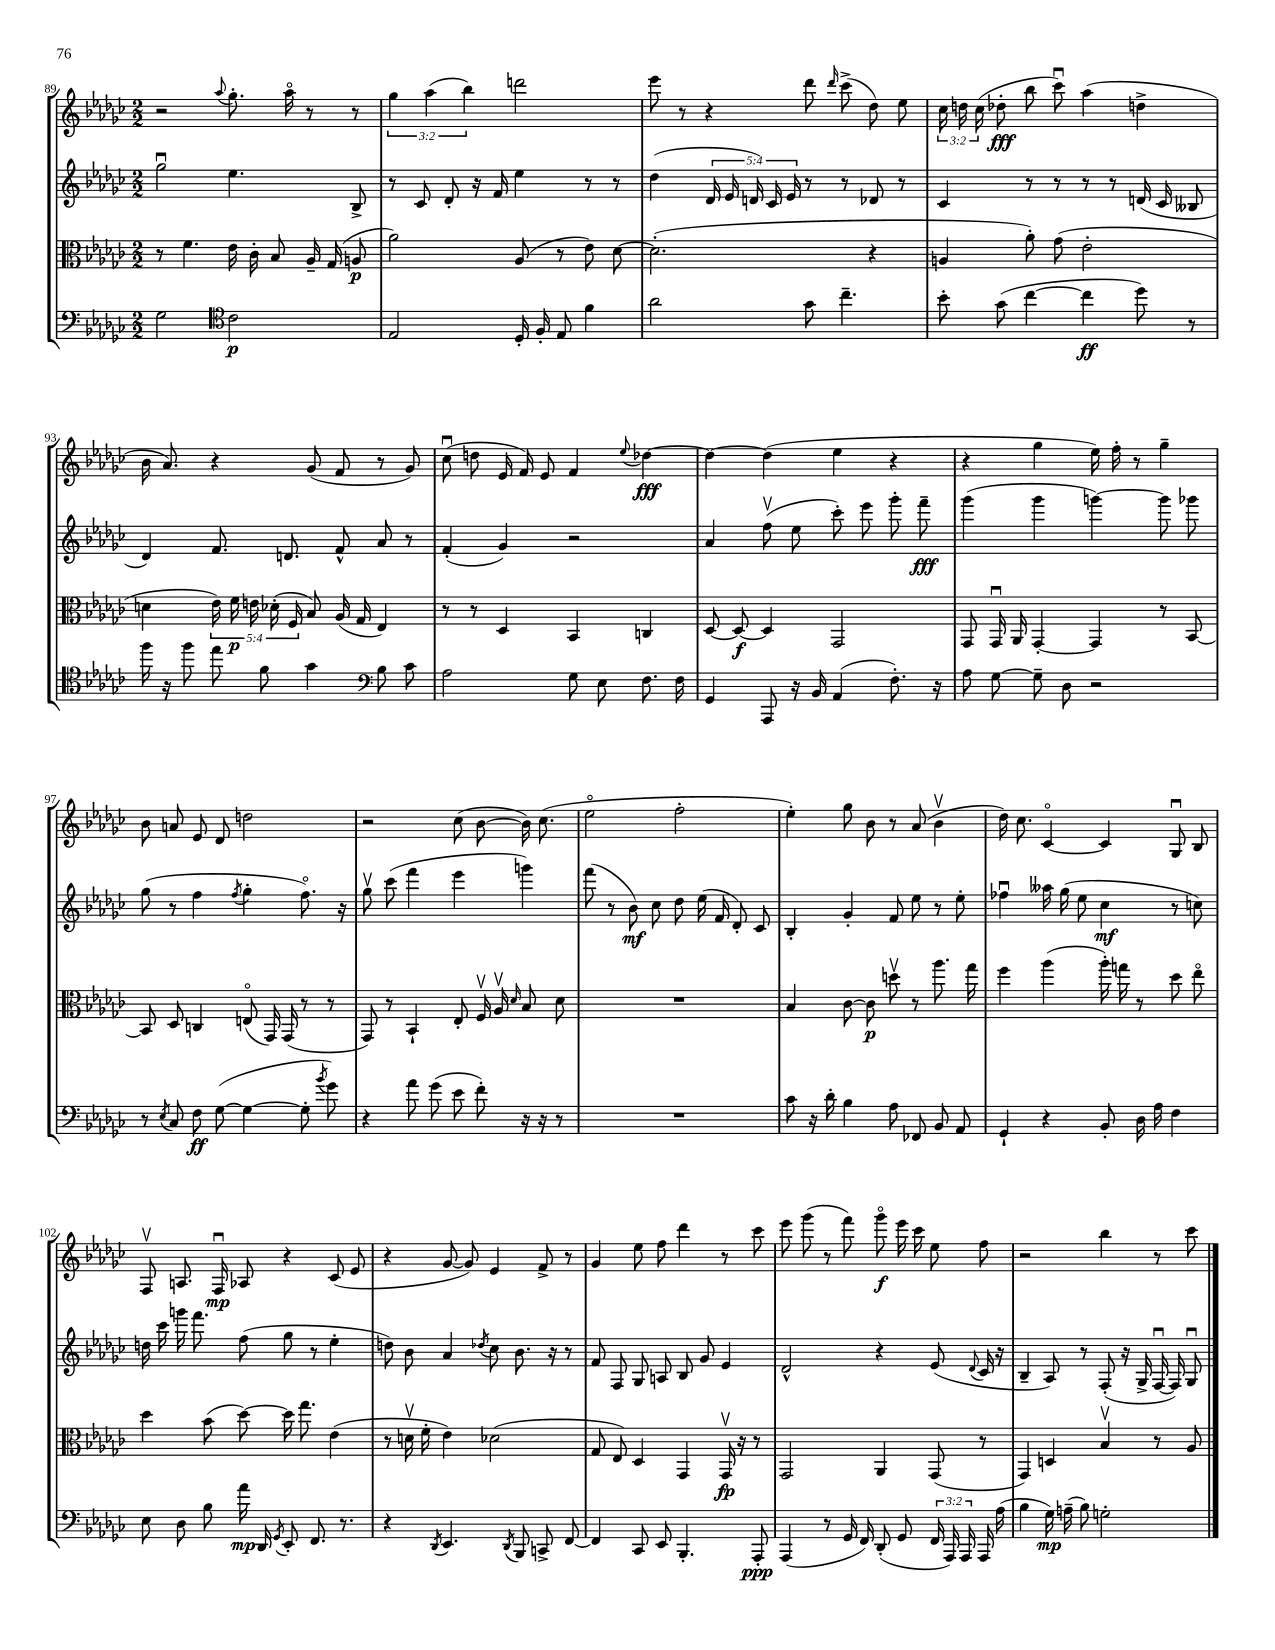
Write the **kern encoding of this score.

**kern	**kern	**kern	**kern
*staff4	*staff3	*staff2	*staff1
*clefF4	*clefC3	*clefG2	*clefG2
*k[b-e-a-d-g-c-]	*k[b-e-a-d-g-c-]	*k[b-e-a-d-g-c-]	*k[b-e-a-d-g-c-]
*M2/2	*M2/2	*M2/2	*M2/2
2G-\	8r	2gg-u\	2r
.	4.f\	.	.
*clefC4	*	*	*
.	.	.	8qqaa-/
2c-\	16e-\	4.ee-\	8.gg-'\
.	16c-'\	.	.
.	8B-/	.	.
.	.	.	16aa-o\
.	16A-~/	.	8r
.	(16G-/	.	.
.	8A/	8B-^/	8r
=	=	=	=
2E-/	2a-\)	8r	6gg-\
.	.	8c-/	.
.	.	.	(6aa-\
.	.	8d-'/	.
.	.	.	6bb-\)
.	.	16r	.
.	.	16f/	.
16D-'/	(8A-/	4ee-\	2ddd\
16F'/	.	.	.
8E-/	8r	.	.
4f\	8e-\)	8r	.
.	[8d-\	8r	.
=	=	=	=
2a-\	(2.d-'\]	(4dd-\	8eee-\
.	.	.	8r
.	.	20d-/	4r
.	.	20e-/	.
.	.	20d/)	.
.	.	20c-/	.
.	.	20e-/	.
8g-\	.	8r	8ddd-\
.	.	.	16qqddd-/
4.cc-~\	.	8r	(8ccc-^\
.	4r	8d-/	8dd-\)
.	.	8r	8ee-\
=	=	=	=
8b-'\	4A/	4c-/	24cc-\
.	.	.	24dd\
.	.	.	(24cc-\
(8g-\	.	.	8dd-'\
[4cc-\	8a-'\)	8r	8bb-\
.	(8g-\	8r	8ccc-u\)
4cc-\]	2e-'\	8r	(4aa-\
.	.	8r	.
8dd-\)	.	(16d/	4dd^\
.	.	16c-/	.
8r	.	8B--/	.
=	=	=	=
16ff\	4d\	4d-/)	16b-\
16r	.	.	8.a-/)
8ff\	.	.	.
8ee-\	20e-\)	8.f/	4r
.	20f\	.	.
.	20e\	.	.
8f\	.	.	.
.	(20d-'\	.	.
.	.	8.d/	.
.	20F/	.	.
4g-\	8B-/)	.	(8g-/
.	(16A-/	8f^^/	8f/
.	16G-/	.	.
*clefF4	*	*	*
8B-\	4E-/)	8a-/	8r
8c-\	.	8r	8g-/)
=	=	=	=
2A-\	8r	(4f'/	(8cc-u\
.	8r	.	8dd\
.	4D-/	4g-/)	16e-/
.	.	.	16f/)
.	.	.	8e-/
8G-\	4BB-/	2r	4f/
8E-\	.	.	.
.	.	.	8qqee-/
8.F\	4C/	.	[4dd-\
16F\	.	.	.
=	=	=	=
4GG-/	[8D-/	4a-/	4dd-\_
.	8D-/_	.	.
8AAA-/	4D-/]	(8ffv\	(4dd-\]
16r	.	8ee-\	.
16BB-/	.	.	.
(4AA-/	2GG-/	8ccc-'\)	4ee-\
.	.	8eee-\	.
8.F'\)	.	8ggg-'\	4r
.	.	8fff~\	.
16r	.	.	.
=	=	=	=
8A-\	8GG-/	(4ggg-\	4r
[8G-\	16GG-u/	.	.
.	16AA-/	.	.
8G-~\]	[4GG-'/	4ggg-\	4gg-\
8D-\	.	.	.
2r	4GG-/]	[4ggg\)	16ee-\)
.	.	.	16ff'\
.	.	.	8r
.	8r	8ggg\]	4gg-~\
.	[8BB-/	8ggg-\	.
=	=	=	=
8r	8BB-/]	(8gg-\	8b-\
8qE-/	.	.	.
8C-/	8D-/	8r	8a/
8F\	4C/	4ff\	8e-/
([8G-\	.	.	8d-/
.	.	8qff/	.
4G-\_	(8Eo/	4gg-'\	2dd\
.	16GG-/)	.	.
.	(16GG-/	.	.
8G-'\]	8r	8.ffo\)	.
8qb-/	.	.	.
8g-\)	8r	.	.
.	.	16r	.
=	=	=	=
4r	8GG-/)	8gg-v\	2r
.	8r	(8ccc-\	.
8a-\	4BB-`/	4fff\	.
(8g-\	.	.	.
8e-\	8E-'/	4eee-\	(8cc-\
8f'\)	16Fv/	.	[8b-\
.	16A-v/	.	.
.	16qqd-/	.	.
16r	8B-/	4ggg\)	16b-\])
16r	.	.	(8.cc-\
8r	8d-\	.	.
=	=	=	=
1r	1r	(8fff\	2ee-o\
.	.	8r	.
.	.	8b-\)	.
.	.	8cc-\	.
.	.	8dd-\	2ff'\
.	.	(16ee-\	.
.	.	16f/	.
.	.	8d-'/)	.
.	.	8c-/	.
=	=	=	=
8c-\	4B-/	4B-'/	4ee-'\)
16r	.	.	.
16d-'\	.	.	.
4B-\	[8c-\	4g-'/	8gg-\
.	8c-\]	.	8b-\
8A-\	8ddv\	8f/	8r
8FF-/	8r	8ee-\	(8a-/
8BB-/	8.aa-\	8r	4b-v\
8AA-/	.	8ee-'\	.
.	16gg-\	.	.
=	=	=	=
4GG-`/	4ff\	4ff-u\	16dd-\)
.	.	.	8.cc-\
4r	(4aa-\	16aa--\	[4c-o/
.	.	(16gg-\	.
.	.	8ee-\	.
8BB-'/	16aa-'\)	4cc-\	4c-/]
.	16gg\	.	.
16D-\	8r	.	.
16A-\	.	.	.
4F\	8dd-\	8r	8G-u/
.	8ee-o\	8cc\)	8B-/
=	=	=	=
8E-\	4dd-\	16dd\	8Fv/
.	.	16ccc-\	.
8D-\	.	16ggg\	8.A/
.	.	8.fff\	.
8B-\	(8b-\	.	.
.	.	.	16Fu/
16a-\	[8dd-\)	(8ff\	8A-/
16DD-/	.	.	.
8qGG-/	.	.	.
8EE-'/	16dd-\]	8gg-\	4r
.	8.gg-\	.	.
8.FF/	.	8r	.
.	(4e-\	4ee-'\	(8c-/
8.r	.	.	.
.	.	.	8e-/
=	=	=	=
4r	8r	8dd\)	4r
.	16dv\	8b-\	.
.	16f'\	.	.
8qDD-/	.	.	.
4.EE-/	4e-\)	4a-/	[8g-/
.	.	.	8g-/])
.	.	8qdd-/	.
.	(2d-\	8cc-\	4e-/
8qDD-/	.	.	.
8BBB-/	.	8.b-\	.
8CC^/	.	.	8f^/
.	.	16r	.
[8FF/	.	8r	8r
=	=	=	=
4FF/]	8G-/	8f/	4g-/
.	8E-/)	8F/	.
8CC-/	4D-/	8G-/	8ee-\
8EE-/	.	8A/	8ff\
4.BBB-'/	4GG-/	8B-/	4ddd-\
.	.	8g-/	.
.	16GG-v/	4e-/	8r
.	16r	.	.
8AAA-'/	8r	.	8ccc-\
=	=	=	=
(4AAA-/	2GG-/	2d-^^/	8eee-\
.	.	.	(8ggg-\
8r	.	.	8r
16GG-/	.	.	8fff\)
16FF/)	.	.	.
(8DD-'/	4AA-/	4r	8ggg-o\
8GG-/	.	.	16eee-\
.	.	.	16ccc-\
24FF/	(8GG-/	(8e-/	8ee-\
24AAA-/)	.	.	.
24AAA-/	.	.	.
.	.	8qqd-/	.
16AAA-/	8r	16c-/	8ff\
(16A-\	.	16r	.
=	=	=	=
4B-\	4GG-/)	4B-~/	2r
16G-\)	4D/	8A-/)	.
(16A~\	.	.	.
8B-\)	.	8r	.
2G'\	4B-v/	(8F'/	4bb-\
.	.	16r	.
.	.	16G-^/	.
.	8r	[16Fu/	8r
.	.	16F/])	.
.	8A-/	8G-u/	8ccc-\
==	==	==	==
*-	*-	*-	*-
